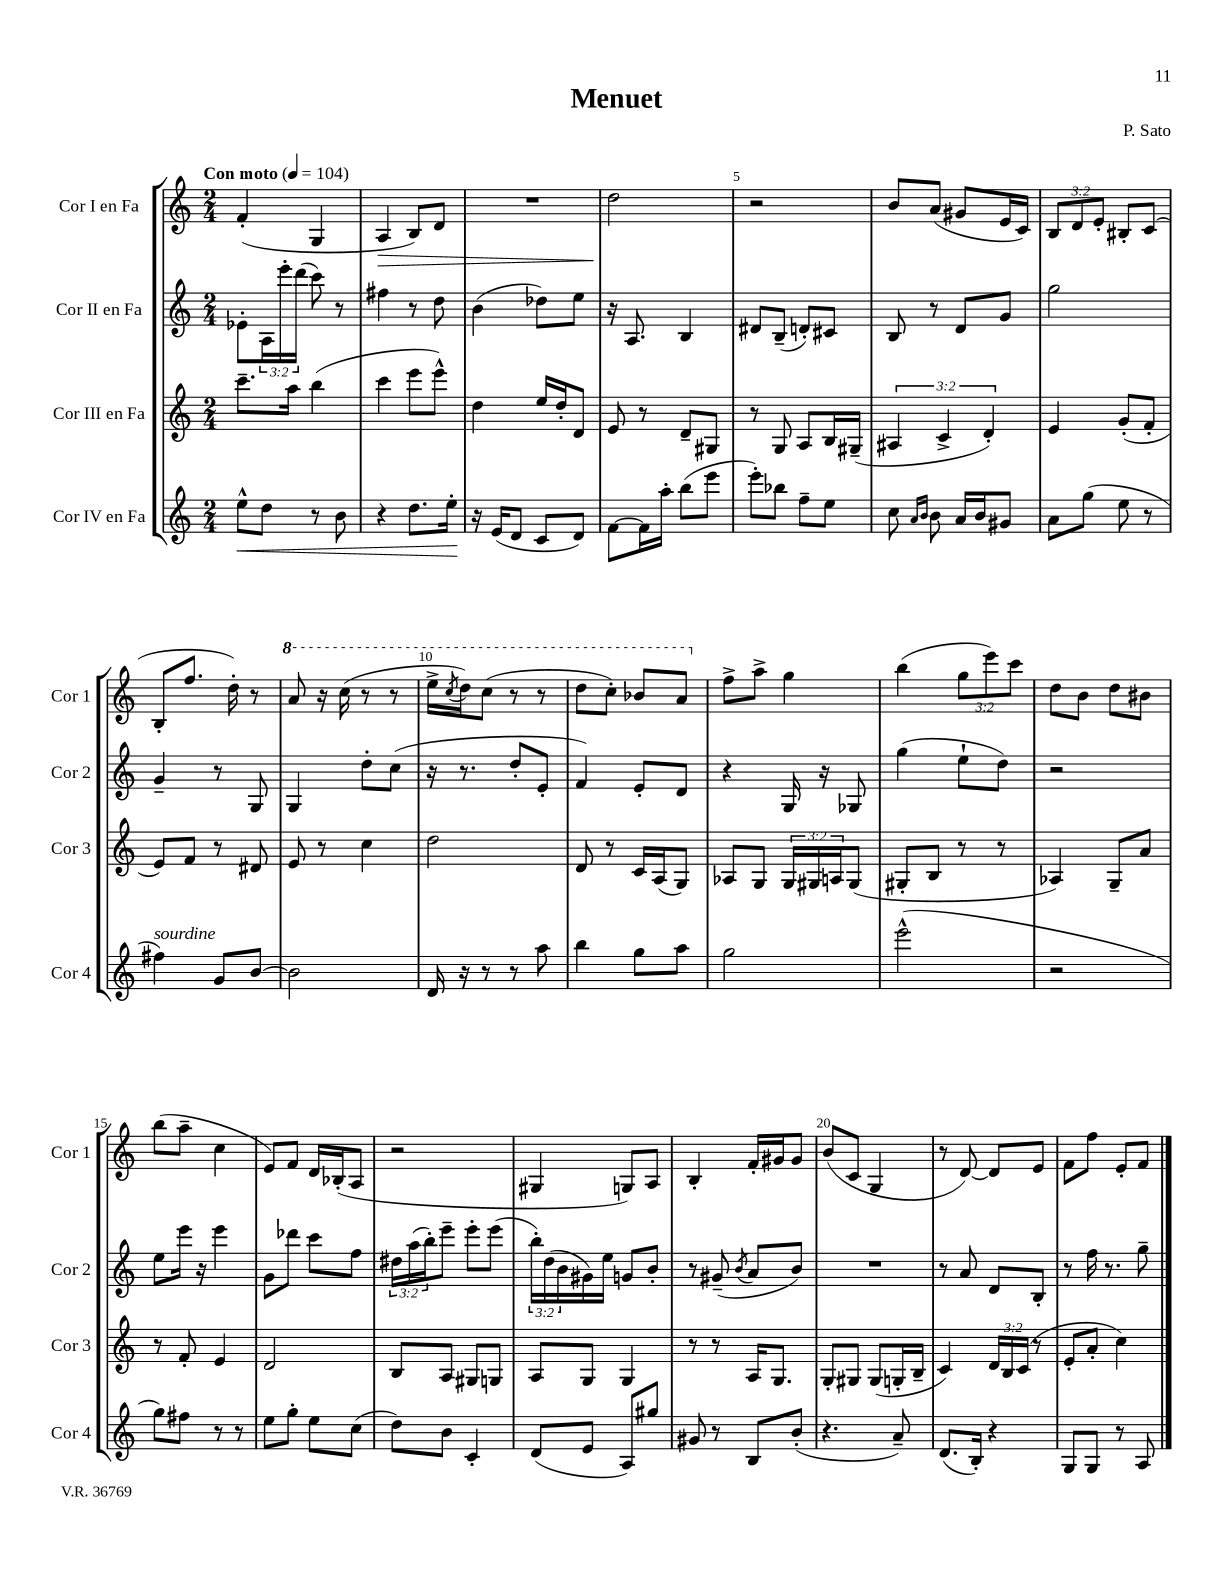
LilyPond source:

\header { title = "Menuet" composer = "P. Sato" }
<<
\new StaffGroup <<
\new Staff = "s0" \with { instrumentName = "Cor I en Fa" shortInstrumentName = "Cor 1" } {
    \clef treble \key c \major \numericTimeSignature \time 2/4 \override Staff.TupletNumber.text = #tuplet-number::calc-fraction-text \tempo "Con moto" 4 = 104
    f'4-.( g4 |
    a4\> b8) d'8 |
    R2 |
    d''2\! |
    r2 |
    b'8 a'8( gis'8 e'16 c'16) |
    \tuplet 3/2 { b8 d'8 e'8-. } bis8-. c'8( |
    b8-. f''8. d''16-.) r8 |
    \ottava #1 a''8 r16 c'''16( r8 r8 |
    e'''16-> \acciaccatura { c'''8 } d'''16) c'''8( r8 r8 |
    d'''8 c'''8-.) bes''8 a''8 \ottava #0 |
    f''8-> a''8-> g''4 |
    b''4( \tuplet 3/2 { g''8 e'''8) c'''8 } |
    d''8 b'8 d''8 bis'8 |
    b''8( a''8-- c''4 |
    e'8) f'8 d'16 bes16-.( a8 |
    r2 |
    gis4 g8) a8 |
    b4-. f'16-. gis'16 gis'8 |
    b'8( c'8 g4 |
    r8 d'8~) d'8 e'8 |
    f'8 f''8 e'8-. f'8 \bar "|." |
}
\new Staff = "s1" \with { instrumentName = "Cor II en Fa" shortInstrumentName = "Cor 2" } {
    \clef treble \key c \major \numericTimeSignature \time 2/4 \override Staff.TupletNumber.text = #tuplet-number::calc-fraction-text
    ees'8-. \tuplet 3/2 { a16 e'''16-. d'''16( } c'''8) r8 |
    fis''4 r8 d''8 |
    b'4( des''8) e''8 |
    r16 a8. b4 |
    dis'8 b8--( d'8-.) cis'8 |
    b8 r8 d'8 g'8 |
    g''2 |
    g'4-- r8 g8 |
    g4 d''8-. c''8( |
    r16 r8. d''8-. e'8-. |
    f'4) e'8-. d'8 |
    r4 g16 r16 ges8 |
    g''4( e''8-! d''8) |
    r2 |
    e''8 e'''16 r16 e'''4 |
    g'8 des'''8 c'''8 f''8 |
    \tuplet 3/2 { dis''16 a''16( b''16-.) } e'''8-- e'''8-. e'''8( |
    \tuplet 3/2 { b''16-.) d''16( b'16 } gis'16) e''16 g'8 b'8-. |
    r8 gis'8--( \acciaccatura { b'8 } a'8 b'8) |
    R2 |
    r8 a'8 d'8 b8-. |
    r8 f''16 r8. g''8-- \bar "|." |
}
\new Staff = "s2" \with { instrumentName = "Cor III en Fa" shortInstrumentName = "Cor 3" } {
    \clef treble \key c \major \numericTimeSignature \time 2/4 \override Staff.TupletNumber.text = #tuplet-number::calc-fraction-text
    c'''8.-- a''16 b''4( |
    c'''4 e'''8 e'''8-^) |
    d''4 e''16 d''16-. d'8 |
    e'8 r8 d'8-- gis8 |
    r8 g8 a8 b16 gis16--( |
    \tuplet 3/2 { ais4 c'4-> d'4-.) } |
    e'4 g'8-.( f'8-. |
    e'8) f'8 r8 dis'8 |
    e'8 r8 c''4 |
    d''2 |
    d'8 r8 c'16 a16( g8) |
    aes8 g8 \tuplet 3/2 { g16 gis16 a16 } gis8( |
    gis8-. b8 r8 r8 |
    aes4) g8-- a'8 |
    r8 f'8-. e'4 |
    d'2 |
    b8 a8 gis8 g8 |
    a8 g8 g4 |
    r8 r8 a16 g8. |
    g8-. gis8 gis8( g16-. b16-- |
    c'4) \tuplet 3/2 { d'16 b16 c'16( } r8 |
    e'8-. a'8-. c''4) \bar "|." |
}
\new Staff = "s3" \with { instrumentName = "Cor IV en Fa" shortInstrumentName = "Cor 4" } {
    \clef treble \key c \major \numericTimeSignature \time 2/4
    e''8-^\< d''8 r8 b'8 |
    r4 d''8. e''16-.\! |
    r16 e'16( d'8 c'8 d'8) |
    f'8~ f'16 a''16-. b''8( e'''8 |
    e'''8-.) bes''8 f''8-- e''8 |
    c''8 \grace { a'16 b'16 } b'8 a'16 b'16 gis'8 |
    a'8 g''8( e''8 r8 |
    fis''4^\markup { \italic "sourdine" }) g'8 b'8~ |
    b'2 |
    d'16 r16 r8 r8 a''8 |
    b''4 g''8 a''8 |
    g''2 |
    e'''2-^( |
    r2 |
    g''8) fis''8 r8 r8 |
    e''8 g''8-. e''8 c''8( |
    d''8) b'8 c'4-. |
    d'8( e'8 a8) gis''8 |
    gis'8 r8 b8 b'8-.( |
    r4. a'8--) |
    d'8.( b16-.) r4 |
    g8 g8 r8 a8 \bar "|." |
}
>>
>>
\layout { \context { \Score \override BarNumber.break-visibility = ##(#f #t #t) barNumberVisibility = #(every-nth-bar-number-visible 5) } }
